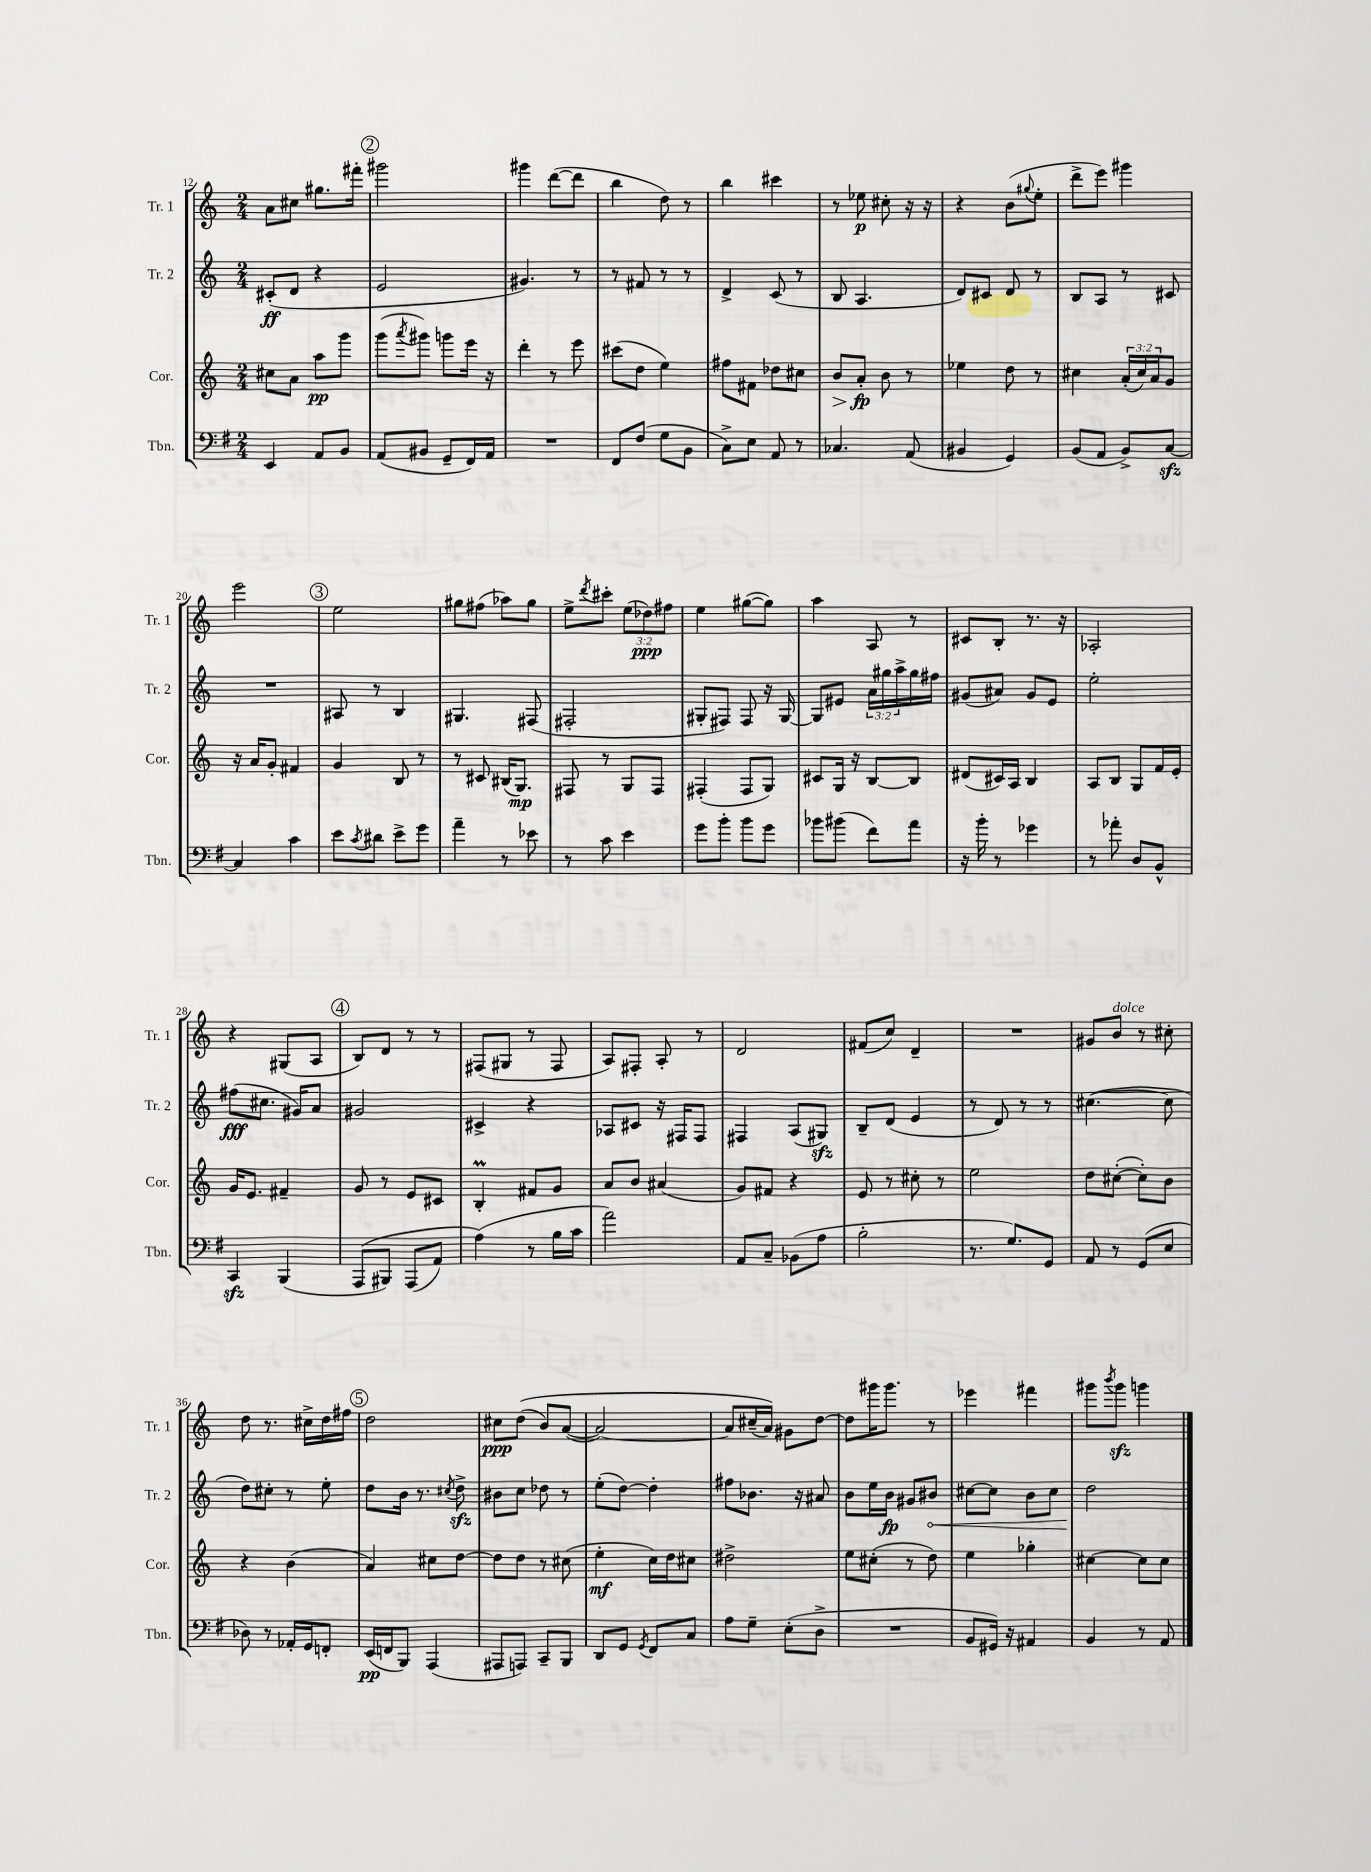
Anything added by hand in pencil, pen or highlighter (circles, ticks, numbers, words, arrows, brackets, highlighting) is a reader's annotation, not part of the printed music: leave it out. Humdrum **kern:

**kern	**dynam	**kern	**dynam	**kern	**dynam	**kern	**dynam
*part4	*part4	*part3	*part3	*part2	*part2	*part1	*part1
*staff4	*staff4	*staff3	*staff3	*staff2	*staff2	*staff1	*staff1
*I"Tbn.	*	*I"Cor.	*	*I"Tr. 2	*	*I"Tr. 1	*
*I'Tbn.	*	*I'Cor.	*	*I'Tr. 2	*	*I'Tr. 1	*
*clefF4	*	*clefG2	*	*clefG2	*	*clefG2	*
*k[f#]	*	*k[]	*	*k[]	*	*k[]	*
*M2/4	*	*M2/4	*	*M2/4	*	*M2/4	*
=12	=12	=12	=12	=12	=12	=12	=12
4EE/	.	8cc#X\L	.	(8c#X'/L	ff	8a\L	.
.	.	8a\J	.	8d/J	.	8cc#X\J	.
8AA/L	.	8aa\L	pp	4r	.	8.gg#X\L	.
8BB/J	.	8ggg\J	.	.	.	.	.
.	.	.	.	.	.	16fff#X'\Jk	.
!!LO:REH:place=s1:t=2
=13	=13	=13	=13	=13	=13	=13	=13
(8AA/L	.	(8ggg\L	.	2e/	.	2ggg#X\	.
.	.	8qaaa/	.	.	.	.	.
8BB#X/J	.	8ggg#X\J)	.	.	.	.	.
8GG~/L	.	8gggn\L	.	.	.	.	.
16FF#/L)	.	16eee\Jk	.	.	.	.	.
16AA/JJ	.	16r	.	.	.	.	.
=14	=14	=14	=14	=14	=14	=14	=14
2r	.	4ddd'\	.	4.g#X/)	.	4ggg#X\	.
.	.	8r	.	.	.	([8ddd\L	.
.	.	8eee\	.	8r	.	8ddd\J]	.
=15	=15	=15	=15	=15	=15	=15	=15
8FF#/L	.	(8ccc#X\L	.	8r	.	4bb\	.
(8F#/J	.	8dd\J	.	8f#X/	.	.	.
8G\L	.	4ee\)	.	8r	.	8dd\)	.
8BB\J	.	.	.	8r	.	8r	.
=16	=16	=16	=16	=16	=16	=16	=16
8C^\L)	.	8ff#X\L	.	4d^/	.	4bb\	.
8E\J	.	8f#X\J	.	.	.	.	.
8AA/	.	8dd-X\L	.	(8c/	.	4ccc#X\	.
8r	.	8cc#X\J	.	8r	.	.	.
=17	=17	=17	=17	=17	=17	=17	=17
!	!	!	!LO:HP:b	!	!	!	!
4.C-X/	.	8b/L	>	8B/	.	8r	.
.	.	8a'/J	fp	4.A/	.	8ee-X\	p
.	.	8b\	]	.	.	8cc#X'\	.
(8AA/	.	8r	.	.	.	16r	.
.	.	.	.	.	.	16r	.
=18	=18	=18	=18	=18	=18	=18	=18
4BB#X/	.	4ee-X\	.	8d/L)	.	4r	.
.	.	.	.	8c#X/J	.	.	.
4GG/)	.	8dd\	.	8d/	.	(8b\L	.
.	.	.	.	.	.	8qqgg#X/	.
.	.	8r	.	8r	.	8ee'\J	.
=19	=19	=19	=19	=19	=19	=19	=19
(8BB/L	.	4cc#X\	.	8B/L	.	8ddd^\L	.
8AA/J	.	.	.	8A/J	.	8eee\J)	.
8BB^/L)	.	(24a'/LL	.	8r	.	4ggg#X\	.
.	.	24cc#/)	.	.	.	.	.
.	.	24a/J	.	.	.	.	.
[8Czz/J	.	8g/J	.	8c#X/	.	.	.
!!LO:LB:g=z
=20	=20	=20	=20	=20	=20	=20	=20
4C/]	.	16r	.	2r	.	2eee\	.
.	.	16a/KL	.	.	.	.	.
.	.	8g'/J	.	.	.	.	.
4c\	.	4f#X/	.	.	.	.	.
!!LO:REH:place=s1:t=3
=21	=21	=21	=21	=21	=21	=21	=21
8e\L	.	4g/	.	8A#X/	.	2ee\	.
8qc/	.	.	.	.	.	.	.
8d#X\J	.	.	.	8r	.	.	.
8e^\L	.	8B/	.	4B/	.	.	.
8g\J	.	8r	.	.	.	.	.
=22	=22	=22	=22	=22	=22	=22	=22
4a~\	.	8r	.	4.G#X/	.	8gg#X\L	.
.	.	8c#X/	.	.	.	(8ff#X\J	.
8r	.	(16B#X/KL	.	.	.	8aa-X\L)	.
.	.	8.G/J)	mp	.	.	.	.
8e-X\	.	.	.	(8F#X/	.	8gg#\J	.
=23	=23	=23	=23	=23	=23	=23	=23
8r	.	8F#X/	.	2F#X'/	.	8ee^\L	.
.	.	.	.	.	.	8qddd/	.
8c\	.	8r	.	.	.	8ccc#X'\J	.
4e\	.	8G/L	.	.	.	(12ee\L	.
.	.	.	.	.	.	12dd-X\)	ppp
.	.	8F#/J	.	.	.	.	.
.	.	.	.	.	.	12ff#X\J	.
=24	=24	=24	=24	=24	=24	=24	=24
8g\L	.	(4F#X'/	.	8G#X'/L	.	4ee\	.
8b'\J	.	.	.	8F#X/J)	.	.	.
8b\L	.	8F#/L	.	8F#/	.	([8gg#X\L	.
8g\J	.	8G/J)	.	16r	.	8gg#\J])	.
.	.	.	.	[16G#/	.	.	.
=25	=25	=25	=25	=25	=25	=25	=25
8b-X\L	.	8c#X/L	.	8G#/L]	.	4aa\	.
(8b#X\J	.	16G/Jk	.	8e#X/J	.	.	.
.	.	16r	.	.	.	.	.
8f#\L)	.	[8B/L	.	24a\LL	.	8A/	.
.	.	.	.	24gg#X\	.	.	.
.	.	.	.	24aa^\	.	.	.
8a\J	.	8B/J]	.	16gg#\	.	8r	.
.	.	.	.	16ff#X\JJ	.	.	.
=26	=26	=26	=26	=26	=26	=26	=26
16r	.	(8d#X/L	.	(8g#X/L	.	8c#X/L	.
16b'\	.	.	.	.	.	.	.
8r	.	16c#X/L)	.	8a#X/J)	.	8B'/J	.
.	.	16A/JJ	.	.	.	.	.
4g-X\	.	4B/	.	8g#/L	.	8.r	.
.	.	.	.	8e/J	.	.	.
.	.	.	.	.	.	16r	.
=27	=27	=27	=27	=27	=27	=27	=27
8r	.	8A/L	.	2ee'\	.	2A-X'/	.
8a-X'\	.	8B/J	.	.	.	.	.
8D/L	.	8G/L	.	.	.	.	.
8BB^^/J	.	16f/L	.	.	.	.	.
.	.	16e'/JJ	.	.	.	.	.
!!LO:LB:g=z
=28	=28	=28	=28	=28	=28	=28	=28
4CCzz/	.	16g/KL	.	(8ff#X\L	fff	4r	.
.	.	8.e/J	.	.	.	.	.
.	.	.	.	8.cc#X\J	.	.	.
(4BBB/	.	4f#X~/	.	.	.	(8G#X/L	.
.	.	.	.	16g#X/KL)	.	.	.
.	.	.	.	8a/J	.	8A/J	.
!!LO:REH:place=s1:t=4
=29	=29	=29	=29	=29	=29	=29	=29
(8AAA/L	.	8g/	.	2g#X/	.	8B/L)	.
8BBB#X/J)	.	8r	.	.	.	8d/J	.
(8AAA/L	.	8e/L	.	.	.	8r	.
8AA/J)	.	8c#X/J	.	.	.	8r	.
=30	=30	=30	=30	=30	=30	=30	=30
(4A\)	.	4Bm'/	.	4c#X^/	.	(8F#X/L	.
.	.	.	.	.	.	8G#X/J	.
8r	.	8f#X/L	.	4r	.	8r	.
16B\LL	.	8g/J	.	.	.	8F#/	.
16c\JJ	.	.	.	.	.	.	.
=31	=31	=31	=31	=31	=31	=31	=31
2a\)	.	8a/L	.	8A-X/L	.	8A/L)	.
.	.	8b/J	.	8c#X/J	.	8F#X'/J	.
.	.	(4a#X/	.	16r	.	8A'/	.
.	.	.	.	16F#X/KL	.	.	.
.	.	.	.	8F#/J	.	8r	.
=32	=32	=32	=32	=32	=32	=32	=32
8AA/L	.	8g/L)	.	4F#X/	.	2d/	.
8C~/J	.	8f#X/J	.	.	.	.	.
(8BB-X\L	.	4r	.	(8A/L	.	.	.
8A\J	.	.	.	8G#Xzz/J)	.	.	.
=33	=33	=33	=33	=33	=33	=33	=33
2B'\	.	8e/	.	8B~/L	.	(8f#X/L	.
.	.	8r	.	(8d/J	.	8cc/J)	.
.	.	8cc#X'\	.	4e/	.	4d~/	.
.	.	8r	.	.	.	.	.
=34	=34	=34	=34	=34	=34	=34	=34
8.r	.	2ee\	.	8r	.	2r	.
.	.	.	.	8d/)	.	.	.
8.G/L)	.	.	.	.	.	.	.
.	.	.	.	8r	.	.	.
8GG/J	.	.	.	8r	.	.	.
=35	=35	=35	=35	=35	=35	=35	=35
8AA/	.	8dd\L	.	([4.cc#X\	.	8g#X/L	.
!	!	!	!	!	!	!LO:TX:a:i:t=dolce	!
8r	.	([8cc#X'\J	.	.	.	8b/J	.
(8GG/L	.	8cc#'\L])	.	.	.	8r	.
8E/J	.	8b\J	.	8cc#\]	.	8cc#X'\	.
!!LO:LB:g=z
=36	=36	=36	=36	=36	=36	=36	=36
8D-X\)	.	4r	.	8dd\L)	.	8dd\	.
8r	.	.	.	8cc#X'\J	.	8.r	.
16AA-X'/LL	.	(4b\	.	8r	.	.	.
16GG/J	.	.	.	.	.	16cc#X^\LL	.
8FFn'/J	.	.	.	8ee'\	.	16dd\	.
.	.	.	.	.	.	16ff#X\JJ	.
!!LO:REH:place=s1:t=5
=37	=37	=37	=37	=37	=37	=37	=37
(16EE/LL	pp	4a/)	.	8dd\L	.	2dd\	.
16FFn/J	.	.	.	.	.	.	.
8BBB/J)	.	.	.	16b\Jk	.	.	.
.	.	.	.	8.r	.	.	.
(4AAA/	.	8cc#X\L	.	.	.	.	.
.	.	.	.	8qcc#X/	.	.	.
.	.	[8dd\J	.	8ddzz^\	.	.	.
=38	=38	=38	=38	=38	=38	=38	=38
8AAA#X/L	.	8dd\L]	.	8b#X\L	.	8cc#X\L	ppp
8AAAn/J)	.	8dd\J	.	8cc\J	.	((8dd\J	.
8CC~/L	.	8r	.	8dd-X\	.	8b/L)	.
8BBB/J	.	(8cc#X\	.	8r	.	([8a/J	.
=39	=39	=39	=39	=39	=39	=39	=39
8DD/L	.	4ee'\	mf	(8ee'\L	.	2a/_)	.
8GG/J	.	.	.	[8dd\J)	.	.	.
8qGG/	.	.	.	.	.	.	.
8FF#/L	.	16cc\LL)	.	4dd'\]	.	.	.
.	.	16dd\J	.	.	.	.	.
8C/J	.	8cc#X\J	.	.	.	.	.
=40	=40	=40	=40	=40	=40	=40	=40
8A\L	.	2dd#X^\	.	8ff#X\L	.	8a/L]	.
8G~\J	.	.	.	8.b-X\J	.	(16cc#X~/L	.
.	.	.	.	.	.	16a/JJ))	.
(8E'\L	.	.	.	.	.	8g#X\L	.
.	.	.	.	16r	.	.	.
8D^\J	.	.	.	8a#X/	.	[8dd\J	.
=41	=41	=41	=41	=41	=41	=41	=41
2r	.	8ee\L	.	8b\L	.	8dd\L]	.
.	.	(8cc#X'\J	.	16ee\L	.	16ggg#X\K	.
.	.	.	.	16b\JJ	fp	8.ggg#\J	.
.	.	8r	.	8g#X/L	.	.	.
!	!	!	!	!	!LO:HP:b	!	!
.	.	8dd\)	.	8b#X/J	<	8r	.
=42	=42	=42	=42	=42	=42	=42	=42
8BB/L	.	4ee\	.	[8cc#X\L	.	4eee-X\	.
16GG#X/Jk)	.	.	.	8cc#\J]	.	.	.
16r	.	.	.	.	.	.	.
4AA#X/	.	4gg-X'\	.	8b\L	.	4fff#X\	.
.	.	.	.	8cc#\J	.	.	.
=43	=43	=43	=43	=43	=43	=43	=43
4BB/	.	[4cc#X\	.	2dd\	.	8ggg#X\L	.
.	.	.	.	.	.	8qbbb/	.
.	.	.	.	.	.	8ggg#zz\J	.
8r	.	8cc#\L]	.	.	.	4gggn\	.
8AA/	.	8cc#\J	.	.	.	.	.
.	.	.	.	.	[	.	.
==	==	==	==	==	==	==	==
*-	*-	*-	*-	*-	*-	*-	*-
